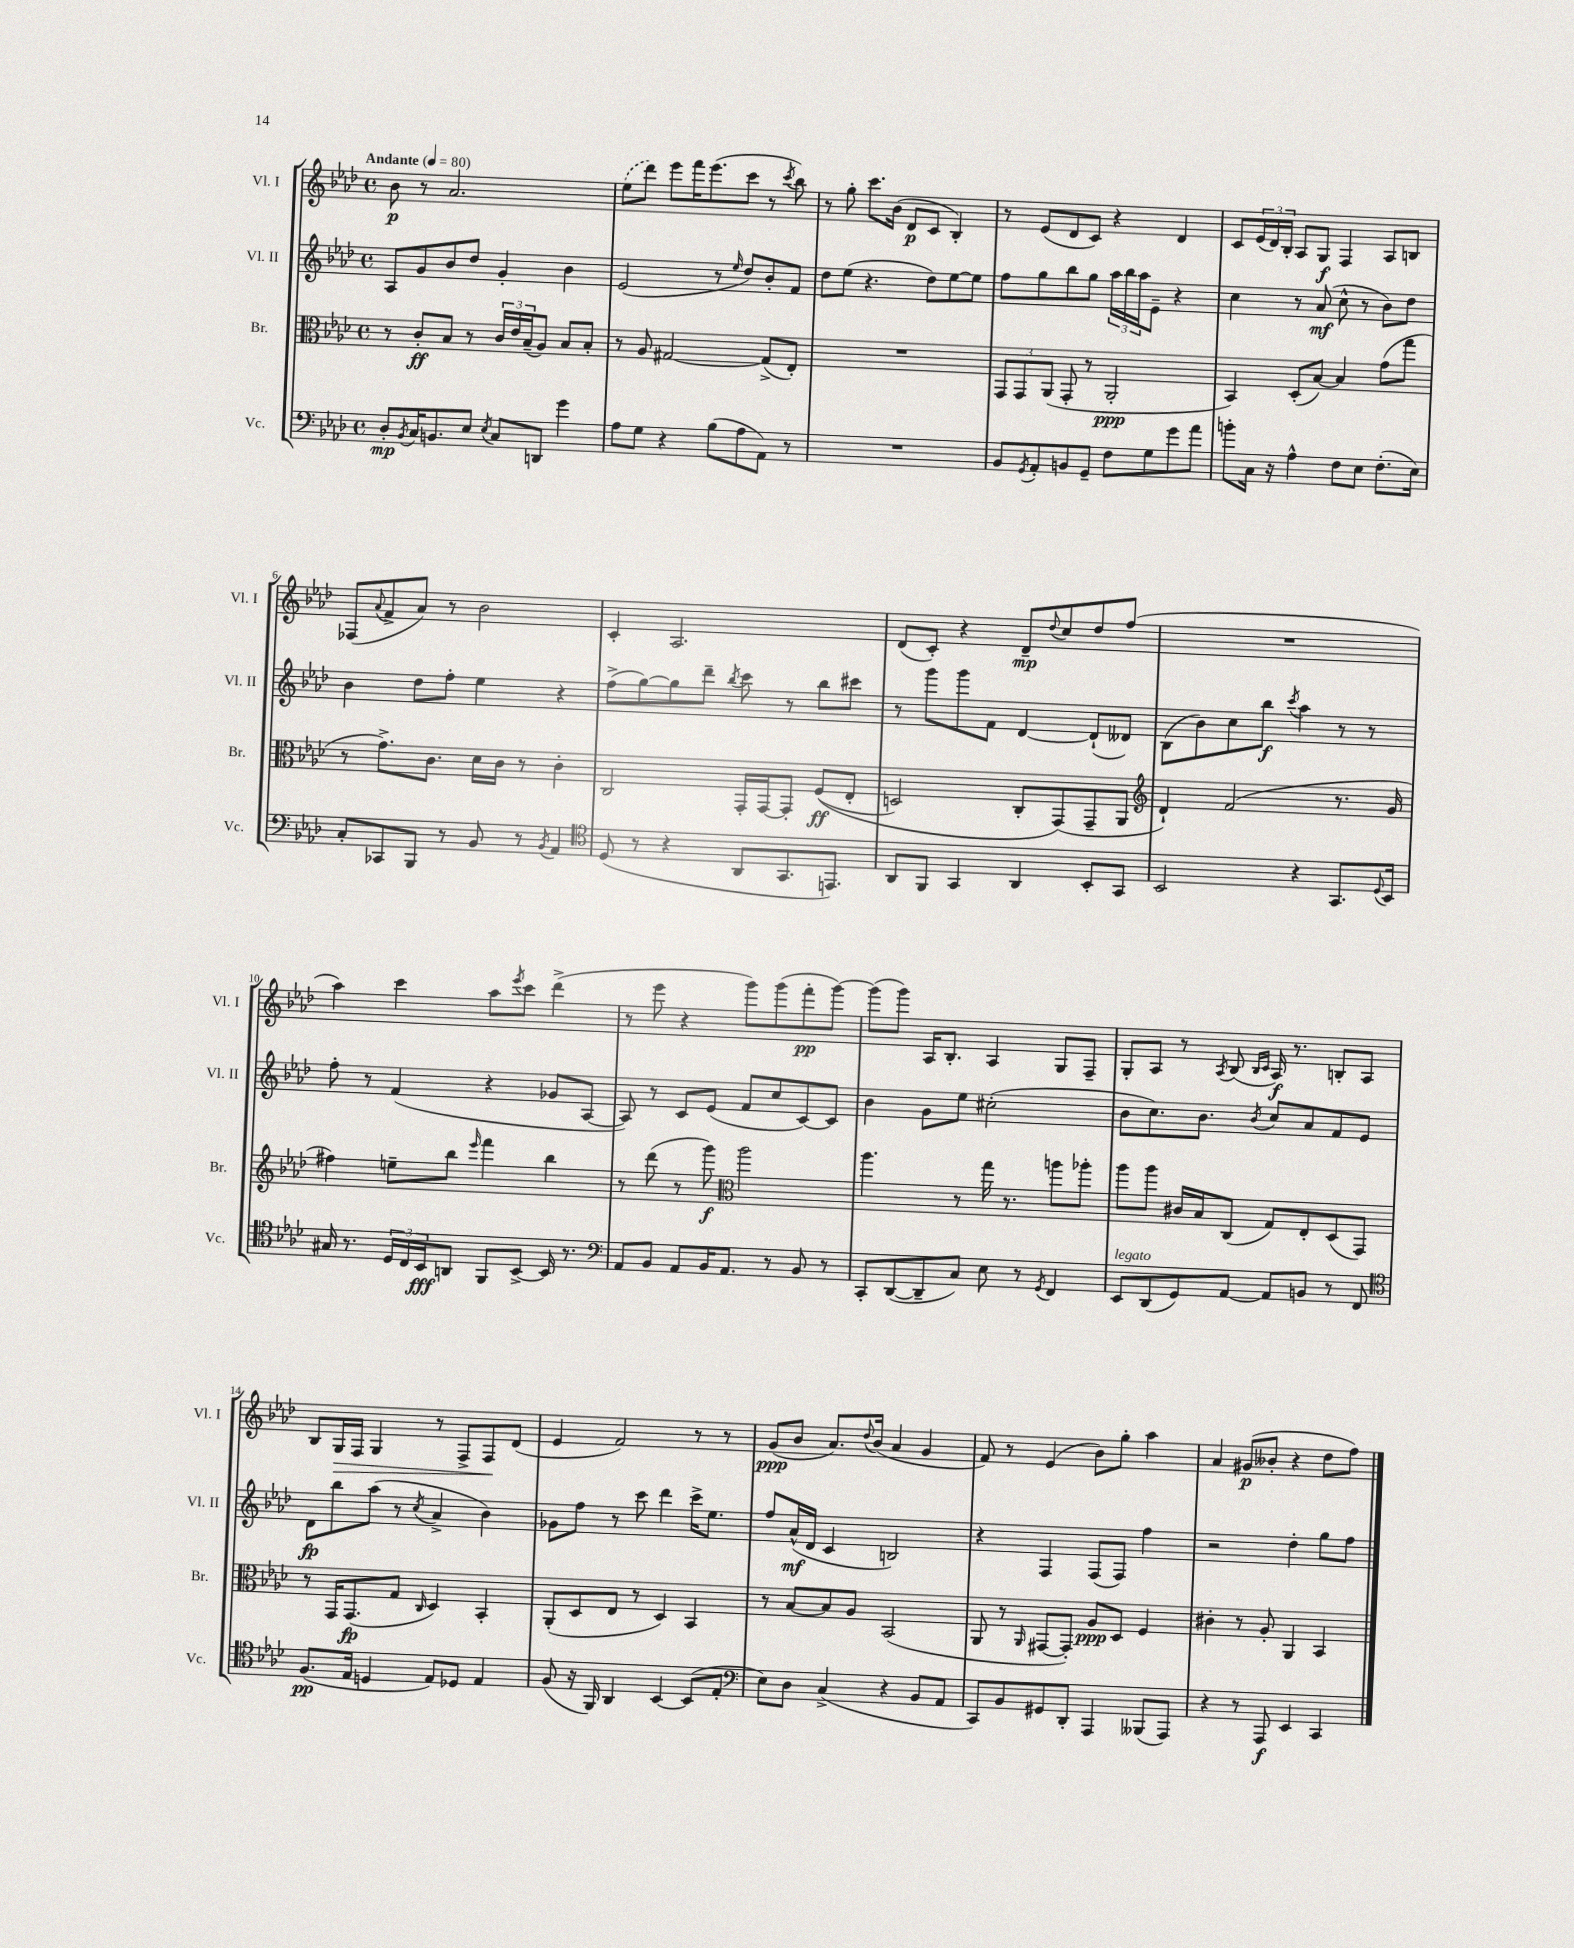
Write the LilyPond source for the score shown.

<<
\new StaffGroup <<
\new Staff = "s0" \with { instrumentName = "Vl. I" shortInstrumentName = "Vl. I" } {
    \clef treble \key aes \major \defaultTimeSignature \time 4/4 \tempo "Andante" 4 = 80
    bes'8\p r8 aes'2. |
    \once \slurDashed ees''8( des'''8) ees'''8 f'''16 ees'''8.( c'''8 r8 \acciaccatura { c'''8 } bes''8) |
    r8 g''8-. c'''8. bes'16( des'8\p c'8 bes4-.) |
    r8 ees'8( des'8 c'8) r4 des'4 |
    c'8 \tuplet 3/2 { ees'16( des'16) bes16-. } aes8 g8\f f4 aes8 b8 |
    fes8( \appoggiatura { aes'8 } f'8-> aes'8) r8 bes'2 |
    c'4-. aes2. |
    des'8( c'8-.) r4 des'8--\mp \appoggiatura { des''8 } c''8 des''8 f''8( |
    R1 |
    aes''4) c'''4 aes''8 \acciaccatura { ees'''8 } c'''8 des'''4->( |
    r8 ees'''8 r4 g'''8) g'''8( f'''8-.\pp g'''8~) |
    g'''8( g'''8) aes16 bes8.-. aes4 g8 f8-- |
    g8-. aes8 r8 \acciaccatura { aes8 } bes8( \grace { bes16 c'16 } aes16\f) r8. b8-. aes8 |
    bes8 g16\> f16 g4 r8 f8-> f8\! des'8( |
    ees'4 f'2) r8 r8 |
    g'8\ppp( bes'8 aes'8.) \appoggiatura { des''8 } bes'16( aes'4 g'4 |
    f'8) r8 ees'4( bes'8) g''8-. aes''4 |
    aes'4 gis'8\p( beses'8-. r4 des''8 f''8) \bar "|." |
}
\new Staff = "s1" \with { instrumentName = "Vl. II" shortInstrumentName = "Vl. II" } {
    \clef treble \key aes \major \defaultTimeSignature \time 4/4
    aes8 g'8 bes'8 des''8 g'4-. bes'4 |
    ees'2( r8 \grace { ees''16 } des''8) bes'8-. f'8 |
    des''8 ees''8( r4. des''8) ees''8~ ees''8 |
    f''8 g''8 bes''8 g''8 \tuplet 3/2 { aes''16 bes''16 aes''16 } ees'8-- r4 |
    c''4 r8 aes'8\mf( c''8-^ r8 bes'8) des''8 |
    bes'4 des''8 f''8-. ees''4 r4 |
    f''8->( g''8~) g''8 des'''8-- \acciaccatura { bes''8 } c'''8 r8 bes''8 cis'''8 |
    r8 g'''8 g'''8 f'8 des'4~ des'8-!( deses'8) |
    bes8( bes'8) c''8 bes''8\f \acciaccatura { c'''8 } aes''4 r8 r8 |
    f''8-. r8 f'4( r4 ges'8 aes8~ |
    aes8) r8 c'8 ees'8( f'8 c''8 c'8~) c'8 |
    bes'4 g'8 ees''8 cis''2-.( |
    bes'8 c''8.) bes'8. \acciaccatura { bes'8 } c''8 aes'8 f'8 ees'8 |
    des'8\fp bes''8 aes''8( r8 \acciaccatura { c''8 } aes'4-> bes'4) |
    ges'8 f''8 r8 c'''8 des'''4 c'''16-> ees''8. |
    f''8 aes'16-^\mf( des'16 c'4 b2) |
    r4 f4 f8( f8) f''4 |
    r2 des''4-. g''8 f''8 \bar "|." |
}
\new Staff = "s2" \with { instrumentName = "Br." shortInstrumentName = "Br." } {
    \clef alto \key aes \major \defaultTimeSignature \time 4/4
    r8 c'8-.\ff bes8 r8 \tuplet 3/2 { c'16 ees'16 bes16--( } aes8) bes8 bes8-. |
    r8 aes8 gis2~ gis8->( ees8-.) |
    R1 |
    \tuplet 3/2 { g,8 g,8 aes,8( } g,8-. r8 aes,2-.\ppp |
    bes,4) des8-.( bes8~) bes4 g'8( g''8 |
    r8 g'8.->) c'8. des'16 c'16 r8 c'4-. |
    c2 g,16-. g,16~ g,8-. f8\ff(\( ees8-. |
    d2) c8-. g,8(\) g,8-- aes,8 |
    \clef treble des'4-!) f'2( r8. g'16 |
    fis''4) e''8-- bes''8 \grace { ees'''16 } f'''4 bes''4 |
    r8 des'''8( r8 g'''8\f) \clef alto aes''2 |
    aes''4. r8 g''16 r8. a''8 aes''8-. |
    aes''8 aes''8 cis'16 bes16 c8( g8) ees8-. des8( g,8) |
    r8 g,16 g,8.\fp( g8 \grace { c16 } des4) bes,4-. |
    aes,8-.( des8 ees8 r8 des4) bes,4 |
    r8 bes8~ bes8 aes8 bes,2( |
    aes,8 r8 \grace { aes,16 } gis,8~ gis,8-.) aes8\ppp des8 f4 |
    cis'4-. r8 aes8-. aes,4 bes,4 \bar "|." |
}
\new Staff = "s3" \with { instrumentName = "Vc." shortInstrumentName = "Vc." } {
    \clef bass \key aes \major \defaultTimeSignature \time 4/4
    des8-.\mp \acciaccatura { bes,8 } c16 b,8. ees8 \acciaccatura { ees8 } c8 d,8 g'4 |
    aes8 g8 r4 bes8( aes8 aes,8) r8 |
    R1 |
    bes,8 \acciaccatura { g,8 } aes,8-. b,8 g,8-- f8 g8 g'8 aes'8 |
    b'8-. c16 r16 aes4-^ f8 ees8 f8.-.( ees16) |
    c8-. ces,8 bes,,8 r8 bes,8 r8 \acciaccatura { bes,8 } aes,4 |
    \clef tenor des8( r8 r4 aes,8 g,8. e,8.) |
    aes,8 f,8 g,4 aes,4 bes,8-. g,8 |
    bes,2 r4 g,8. \appoggiatura { des8 } bes,16 |
    gis16 r8. \tuplet 3/2 { des16 c16 bes,16\fff } a,8 f,8 bes,8~-> bes,16 r8. |
    \clef bass aes,8 bes,8 aes,8 bes,16 aes,8. r8 bes,8 r8 |
    c,8-. des,8~( des,8-- c8) ees8 r8 \acciaccatura { g,8 } f,4 |
    ees,8^\markup { \italic "legato" } des,8( g,8) aes,8~ aes,8 b,8 r8 f,8 |
    \clef tenor f8.\pp( ees16 d4 ees8) des8 ees4 |
    f8( r16 f,16) aes,4 bes,4~ bes,8( ees8-. |
    \clef bass ees8) des8 c4->( r4 bes,8 aes,8 |
    c,8) bes,8 gis,8 des,8-. aes,,4 beses,,8( aes,,8) |
    r4 r8 aes,,8\f ees,4 c,4 \bar "|." |
}
>>
>>
